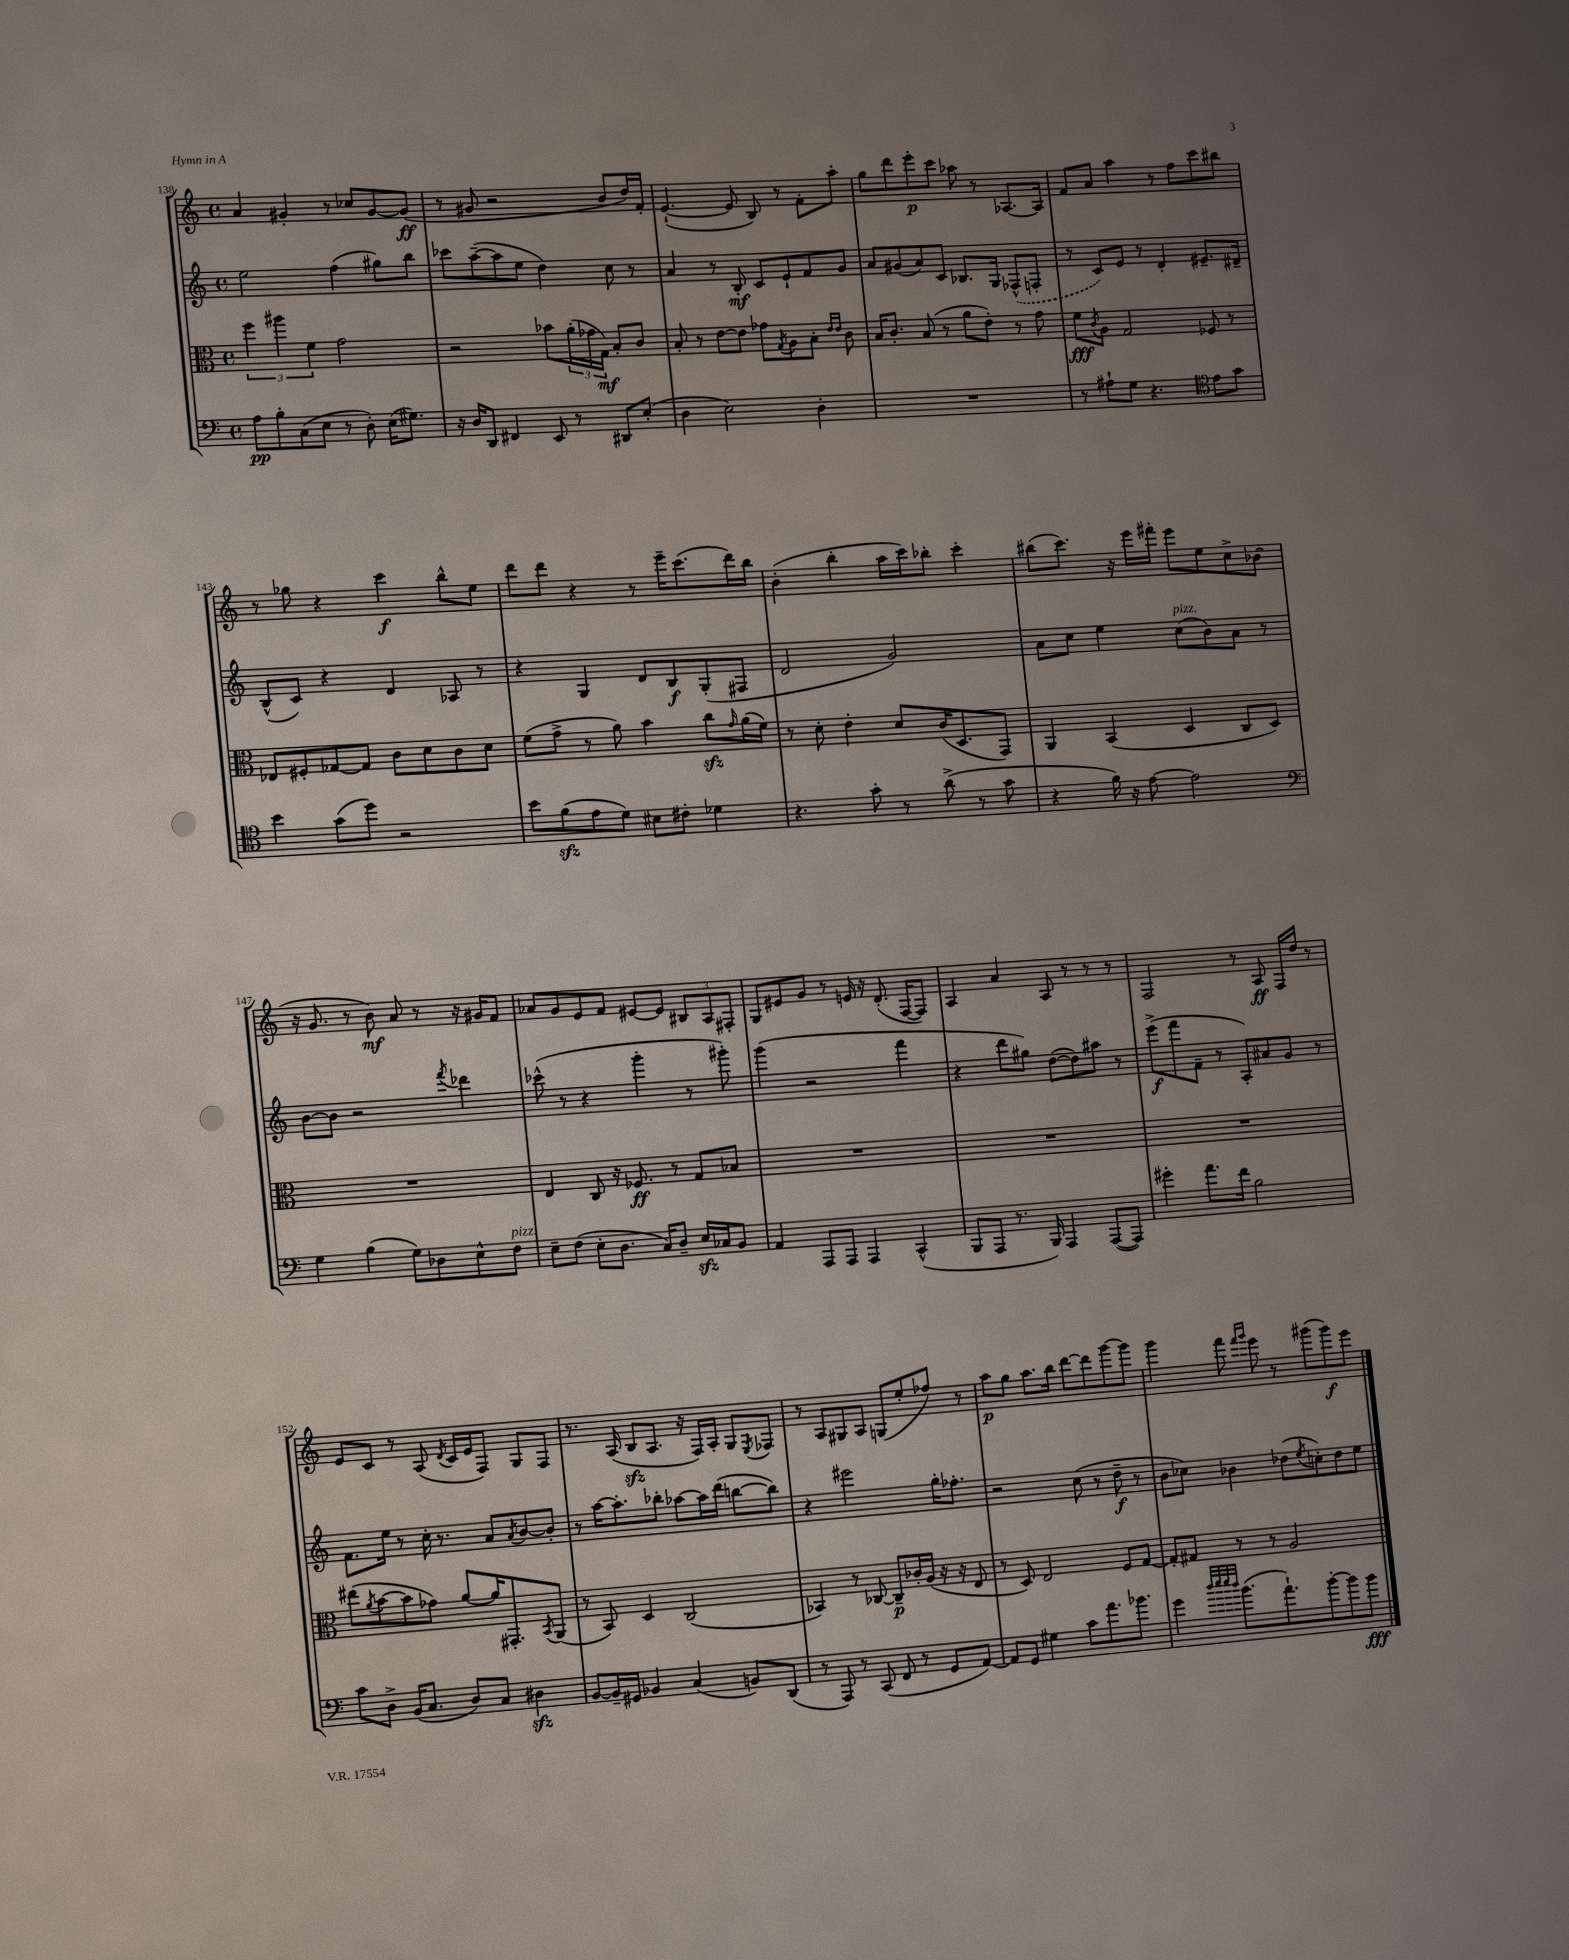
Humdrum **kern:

**kern	**kern	**kern	**kern
*staff4	*staff3	*staff2	*staff1
*clefF4	*clefC3	*clefG2	*clefG2
*k[]	*k[]	*k[]	*k[]
*M4/4	*M4/4	*M4/4	*M4/4
*met(c)	*met(c)	*met(c)	*met(c)
8A	6ff	2ee	4a
8B'	.	.	.
.	6aa#	.	.
(8C	.	.	4g#'
.	6f	.	.
8E	.	.	.
8r	2g	(4ff	8r
8D')	.	.	8cc-
(16E	.	8gg#)	[8g#
8.G#)	.	.	.
.	.	8bb	(8g#]
=	=	=	=
16r	2r	8ccc-	8r
16D	.	.	.
8DD	.	([8aa~	8g#
4FF#	.	8aa]	2r
.	.	8ee	.
8EE	8b-	4dd)	.
8r	(24a'	.	.
.	24g-	.	.
.	24G)	.	.
8DD#	8B'	8cc	8b
(8E'	8c	8r	16dd)
.	.	.	16f'
=	=	=	=
4D	8B'	4a	([4.e`
.	8r	.	.
2E)	[8e	8r	.
.	8e]	8B'	8e]
.	8g-	8c	8B)
.	8qG	.	.
.	8A	8e`	8r
4D'	8B'	8f	8f'
.	16qqe	.	.
.	16qqe	.	.
.	8c	8g	8aa'
=	=	=	=
1r	16B	8a	8gg
.	8.c'	.	.
.	.	(8g#	8ddd
.	(8B	8a)	8eee'
.	8r	8c	8ccc
.	8a	8.B-	8aa-
.	8e')	.	8r
.	.	16G	.
.	8r	(8F-^^	[8.A-
.	8g	8F'	.
.	.	.	16A-]
=	=	=	=
8r	8f	8r	8f
.	8qc	.	.
8A#`	8A	8c)	8a
8G	2G	8e	4aa
4.r	.	8r	.
.	.	4d'	8r
.	.	.	8ff
*clefC4	*	*	*
8e	8F-	8.e#~	8ccc
8g	8r	.	8bb#
.	.	16d#~	.
=	=	=	=
4b	8E-	(8B^^	8r
.	8F#'	8c)	8gg-
(8g	[8G-	4r	4r
8dd)	8G-]	.	.
2r	8c	4d	4ccc
.	8d	.	.
.	8c	8A-	8bb^^
.	8d	8r	8ee
=	=	=	=
8b	(8f	4r	8ddd
(8f	8g^	.	8ddd
8e	8r	4G	4r
8d)	8a)	.	.
8B#	4b	8d	8r
8c#'	.	8B	16eee~
.	.	.	(8.ccc
4d-	8cc	(8G'	.
.	16qqg	.	.
.	(16a	8F#	16ddd)
.	16f)	.	16bb
=	=	=	=
4.r	8r	2d	(4b'
.	8d'	.	.
.	4e'	.	4bb'
8g'	.	.	.
8r	8d	2g)	16aa
.	.	.	16ccc)
(8a^	(16c	.	8bb-'
.	8.D	.	.
8r	.	.	4ccc'
8g	8GG)	.	.
=	=	=	=
4r	4AA	8a	(8bb#
.	.	8cc	8.ccc)
16f)	(4BB	4ee	.
16r	.	.	16r
[8e	.	.	16eee
.	.	.	16fff#'
2e]	4D	(8cc	8eee
.	.	8b)	8ee
.	8C	8a	8cc^
.	8D)	8r	(8b-
=	=	=	=
*clefF4	*	*	*
4G	1r	[8b	16r
.	.	.	8.g
.	.	8b]	.
(4B	.	2r	8r
.	.	.	8b)
8G)	.	.	8a
8D-	.	.	8r
.	.	8qfff	.
8E^^	.	4ddd-	16r
.	.	.	16g#
8F	.	.	8f
=	=	=	=
8E~	4E	(8ccc-^^	8a-
(8F	.	8r	8g
8E'	8C	4r	8e
8.D	16r	.	8f
.	8.F-	.	.
.	.	4ggg'	[8e#
16C)	.	.	.
8D~	8r	.	8e#]
16E	8G	8r	12B#
16C-	.	.	.
.	.	.	12A
8BB	8B-	8ggg#')	.
.	.	.	12F#'
=	=	=	=
4AA	1r	(4ggg	8G
.	.	.	8e#
8AAA	.	2r	8g
8AAA	.	.	8r
4AAA	.	.	16e
.	.	.	16r
.	.	.	(8.d'
(4CC^^	.	4fff	.
.	.	.	[16F
.	.	.	8F])
=	=	=	=
8BBB	1r	4r	4A
8AAA	.	.	.
8.r	.	8ddd	4a
.	.	8gg#)	.
16BBB)	.	.	.
4AAA	.	([8dd	8A
.	.	8dd])	8r
([8AAA	.	8aa#	8r
8AAA])	.	8r	8r
=	=	=	=
4g#'	1r	(8eee^	2F
.	.	8fff	.
8.a	.	8f~	.
.	.	8r	.
16f	.	.	.
2B	.	8A')	8r
.	.	8a#	8A
.	.	8g	16F
.	.	.	16dd
.	.	8r	8r
=	=	=	=
8c	(8ee#	8.f	8e
.	8qa	.	.
8D^	[8b	.	8c
.	.	16ee	.
(16BB	8b]	8r	8r
8.C	.	.	.
.	8g-)	16cc'	(8A
.	.	8.r	.
.	.	.	8qd
8D)	[8a	.	16c
.	.	.	16e
8C	16a]	8a	8F)
.	8.GG#'	.	.
.	.	8qa	.
4D#	.	[8b	8G
.	8qBB	.	.
.	(8AA	8b']	8F
=	=	=	=
[8BB	8r	8r	8.r
16BB~]	8BB)	[16aa	.
16GG#	.	8.aa']	(16A
4BB-	4D	.	8B
.	.	8bb-'	8.A
(4C	(2C	[8aa-	.
.	.	.	16r
.	.	16aa-]	16F)
.	.	(16ddd	16A'
8BB)	.	[8bb	8G
.	.	.	8qE
(8DD	.	8bb])	8F-
=	=	=	=
8r	4BB-)	4r	8r
8AAA)	.	.	8A
8r	8r	2eee#	8G#
(8CC	[8C-	.	8A
8FF	8C-~]	.	(8G
8r	16c-'	.	8ee'
.	(16A	.	.
8GG	16r	16gg'	8ff-)
.	16r	8.ff-'	.
[8AA)	8E	.	8r
=	=	=	=
8AA]	8r	2r	8aa
8GG	8D)	.	8gg
4G#	2E	.	8.aa
.	.	.	16bb
8c	.	(8cc	[8ddd
8.a	.	8r	8ddd]
.	8F	8dd~	[8ggg
8.b-	.	.	.
.	[8G	8r	8ggg]
=	=	=	=
4g	8G']	8b	4ggg
.	8G#	8cc-)	.
32qqdd	.	.	.
32qqee	.	.	.
32qqee	.	.	.
32qqdd	.	.	.
(8.b	8r	4b-	8fff
.	.	.	16qqfff
.	.	.	16qqggg
.	8r	.	8eee
8.a`)	.	.	.
.	2A	(8dd-	8r
.	.	8qee	.
[8b'	.	8cc')	(8ggg#
8b]	.	8dd-	8ggg#)
8b	.	8ee	8eee
==	==	==	==
*-	*-	*-	*-
